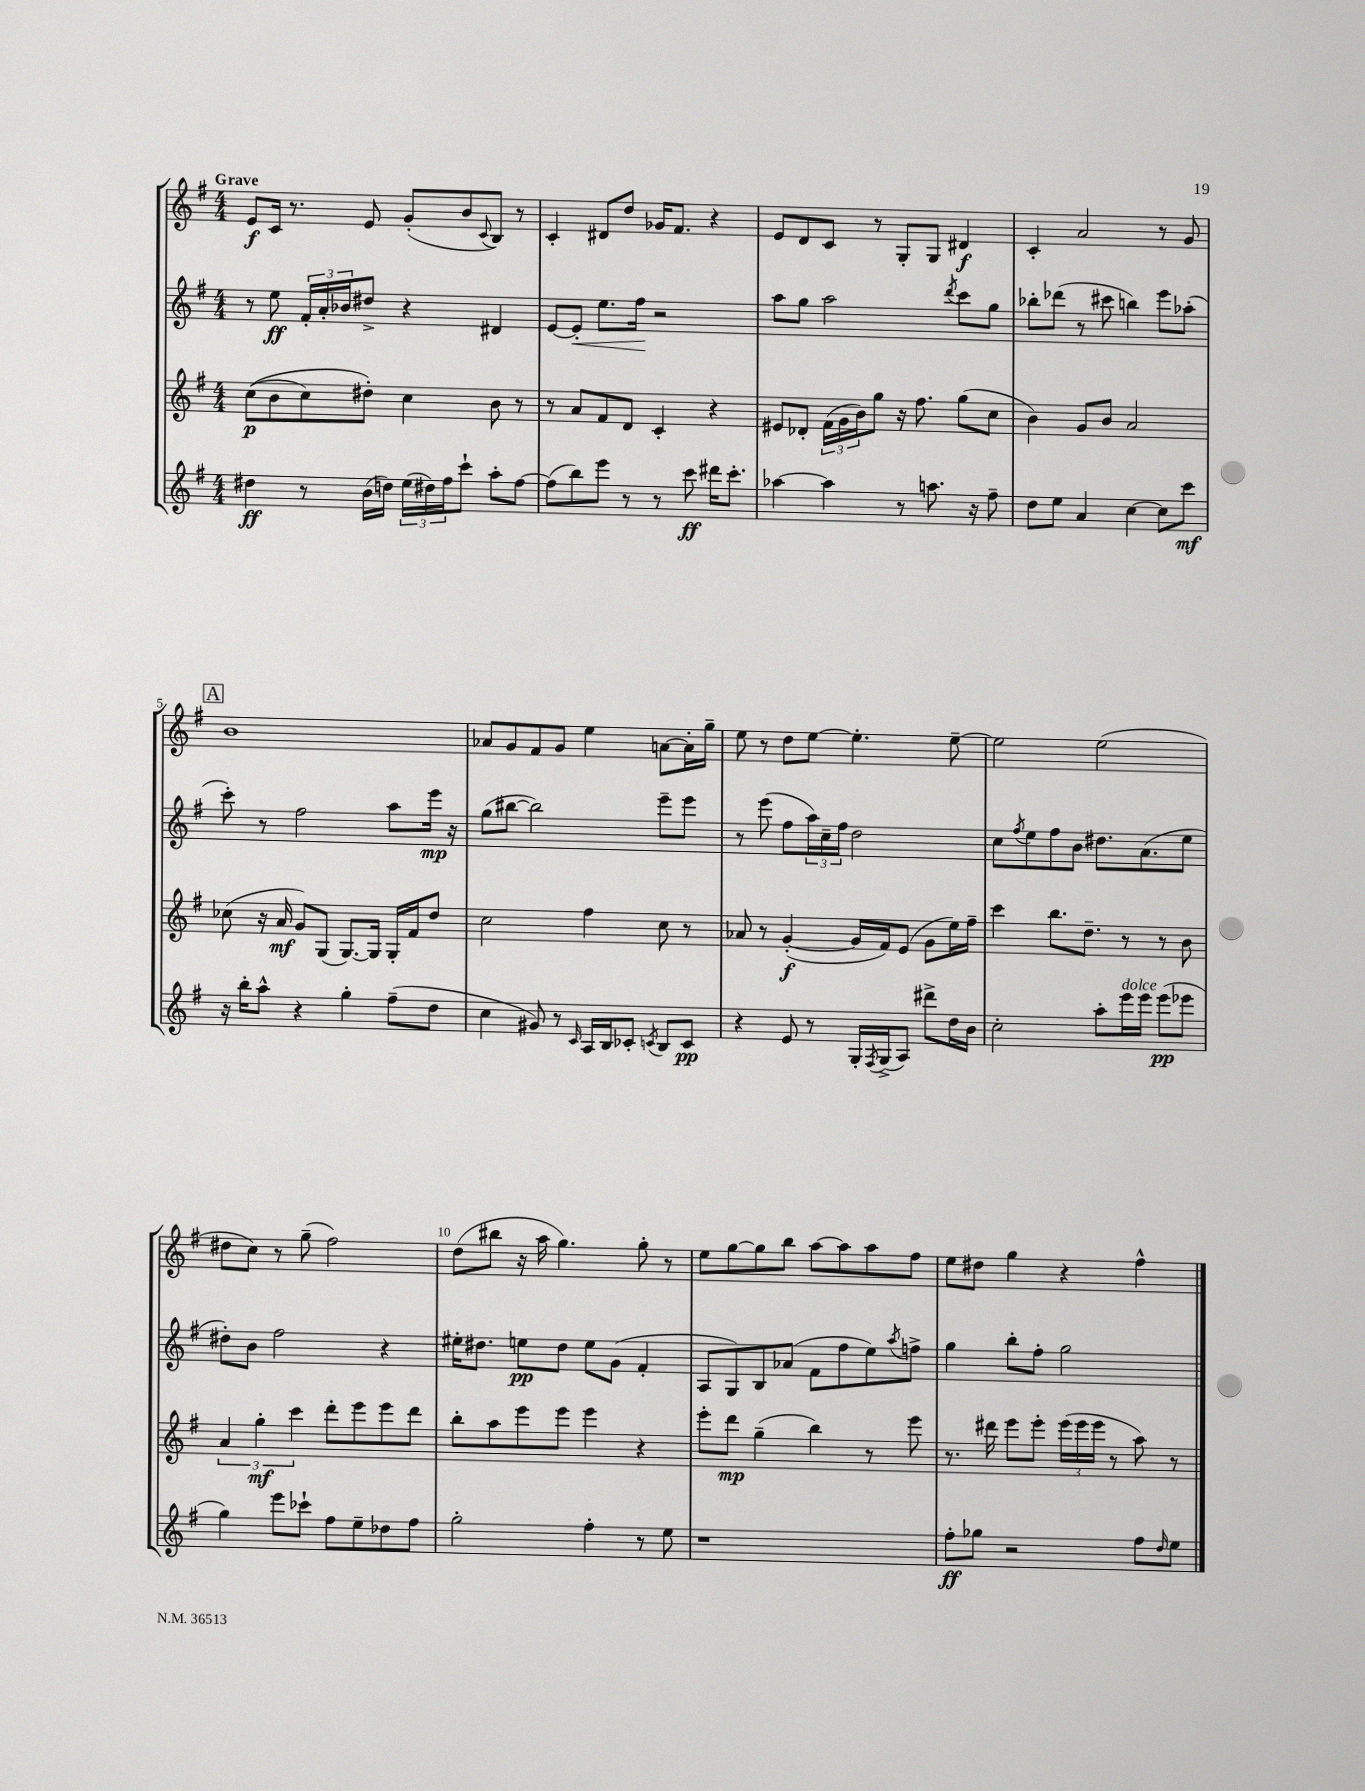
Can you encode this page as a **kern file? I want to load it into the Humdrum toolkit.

**kern	**kern	**kern	**kern
*staff4	*staff3	*staff2	*staff1
*clefG2	*clefG2	*clefG2	*clefG2
*k[f#]	*k[f#]	*k[f#]	*k[f#]
*M4/4	*M4/4	*M4/4	*M4/4
4dd#\	&((8cc\L	8r	8e/L
.	8b\	8ee\	16c/Jk
.	.	.	8.r
8r	8cc\)	24f#'/LL	.
.	.	24a'/	.
.	.	24b-/J	.
(16b\LL	8dd#'\J&)	8dd#^/J	8e/
16dd\JJ)	.	.	.
(24ee\LL	4cc\	4r	(8g'/L
24dd#\)	.	.	.
24ff#\J	.	.	.
8ccc`\J	.	.	8b/
.	.	.	8qqc/
8aa'\L	8b\	4d#/	8B/J)
[8ff#\J	8r	.	8r
=	=	=	=
(8ff#\]L	8r	[8e/L	4c'/
8bb\)	8a/L	8e'/]J	.
8eee\J	8f#/	8.ee\L	8d#/L
8r	8d/J	.	8dd/J
.	.	16ff#\Jk	.
8r	4c'/	2r	16g-/LK
.	.	.	8.f#/J
8ccc\	.	.	.
16ddd#\LK	4r	.	4r
8.ccc'\J	.	.	.
=	=	=	=
[4aa-\	8e#/L	8aa\L	8e/L
.	8d-'/J	8gg\J	8d/
4aa-\]	(24f#\LL	2aa\	8c/J
.	24g\	.	.
.	24b\J)	.	.
.	8gg\J	.	8r
8r	16r	.	8G'/L
.	8.ff#\	.	.
8.aa\	.	.	8G/J
.	.	8qddd/	.
.	(8gg\L	8ccc\L	4d#/
16r	.	.	.
8ff#~\	8cc\J	8gg\J	.
=	=	=	=
8dd\L	4b\)	8bb-'\L	4c'/
8ee\J	.	(8ddd-\J	.
4a/	8g/L	8r	2a/
.	8b/J	8ccc#\	.
[4cc\	2a/	4bb\)	.
8cc\]L	.	8eee\L	8r
8ccc\J	.	(8aa-'\J	8g/
=	=	=	=
16r	(8cc-\	8ccc'\)	1b
16bb'\LK	.	.	.
8aa^^\J	16r	8r	.
.	16a/	.	.
4r	8g/L)	2ff#\	.
.	(8G/J	.	.
4gg'\	[8.G/L)	.	.
.	16G/]Jk	.	.
(8ff#~\L	16G'/LL	8aa\L	.
.	16f#/J	.	.
8dd\J	8dd/J	16eee\Jk	.
.	.	16r	.
=	=	=	=
4cc\	2cc\	(8gg\L	8a-/L
.	.	[8bb#\J	8g/
8g#/)	.	2bb#\])	8f#/
8r	.	.	8g/J
16qqc/	.	.	.
16A/LL	4ff#\	.	4ee\
16B/J	.	.	.
8c-'/J	.	.	.
8qc/	.	.	.
8B/L	8cc\	8eee~\L	[8a\L
8c/J	8r	8eee\J	16a'\]L
.	.	.	16gg~\JJ
=	=	=	=
4r	8a-/	8r	8ee\
.	8r	(8eee\	8r
8e/	([4g'/	8ff#\L	8dd\L
8r	.	24aa\L)	[8ee\J
.	.	24cc~\	.
.	.	24ff#\JJ	.
16G'/LL	16g/]LL	2dd\	4.ee'\]
8qF#/	.	.	.
(16G^/J	16f#/J)	.	.
8A/J)	(8e/J	.	.
8ddd#^\L	8g\L	.	.
16dd\L	16ee\L)	.	[8ee~\
16b\JJ	16ff#~\JJ	.	.
=	=	=	=
2cc'\	4ccc\	8cc\L	2ee\]
.	.	8qff#/	.
.	.	8ee\	.
.	8.bb\L	8ff#\	.
.	.	8b\J	.
.	8.dd~\J	.	.
8aa'\L	.	8.dd#\L	(2ee\
16eee\L	8r	.	.
16eee\JJ	.	(8.a\	.
(8eee\L	8r	.	.
8eee-\J	8b\	8ee\J	.
=	=	=	=
4gg\)	6a/	8dd#'\L)	8dd#\L
.	.	8b\J	8cc\J)
.	6gg'\	.	.
8eee\L	.	2ff#\	8r
.	6ccc\	.	.
8ccc-`\J	.	.	(8gg~\
8ff#\L	8ddd'\L	.	2ff#\)
8ee~\	8eee\	.	.
8dd-\	8eee\	4r	.
8ff#\J	8ddd\J	.	.
=	=	=	=
2gg'\	8bb'\L	16ee#'\LK	(8dd\L
.	.	8.dd#\J	.
.	8aa\	.	8bb#\J
.	8eee\	8ee\L	16r
.	.	.	16aa\
.	8eee\J	8dd#\J	4.gg\)
4ff#'\	4eee\	8ee\L	.
.	.	(8g\J	.
8r	4r	4f#'/	8gg'\
8ee\	.	.	8r
=	=	=	=
1r	8eee'\L	8A/L	8ee\L
.	8ddd\J	8G/)	[8gg\
.	(4gg~\	8B/	8gg\]
.	.	(8a-/J	8bb\J
.	4bb\)	8f#\L	[8aa\L
.	.	8ff#\	8aa\]
.	8r	8ee\)	8aa\
.	.	8qaa/	.
.	8eee\	8ff^\J	8ff#\J
=	=	=	=
8ff#'\L	8.r	4gg\	8ee\L
8gg-\J	.	.	8dd#\J
.	16ddd#\	.	.
2r	8eee\L	8bb'\L	4gg\
.	8eee'\J	8ff#'\J	.
.	(24eee\LL	2gg\	4r
.	24eee\	.	.
.	24eee\JJ	.	.
.	8r	.	.
8ff#\L	8aa\)	.	4ff#^^\
16qqdd/	.	.	.
8ee\J	8r	.	.
==	==	==	==
*-	*-	*-	*-
